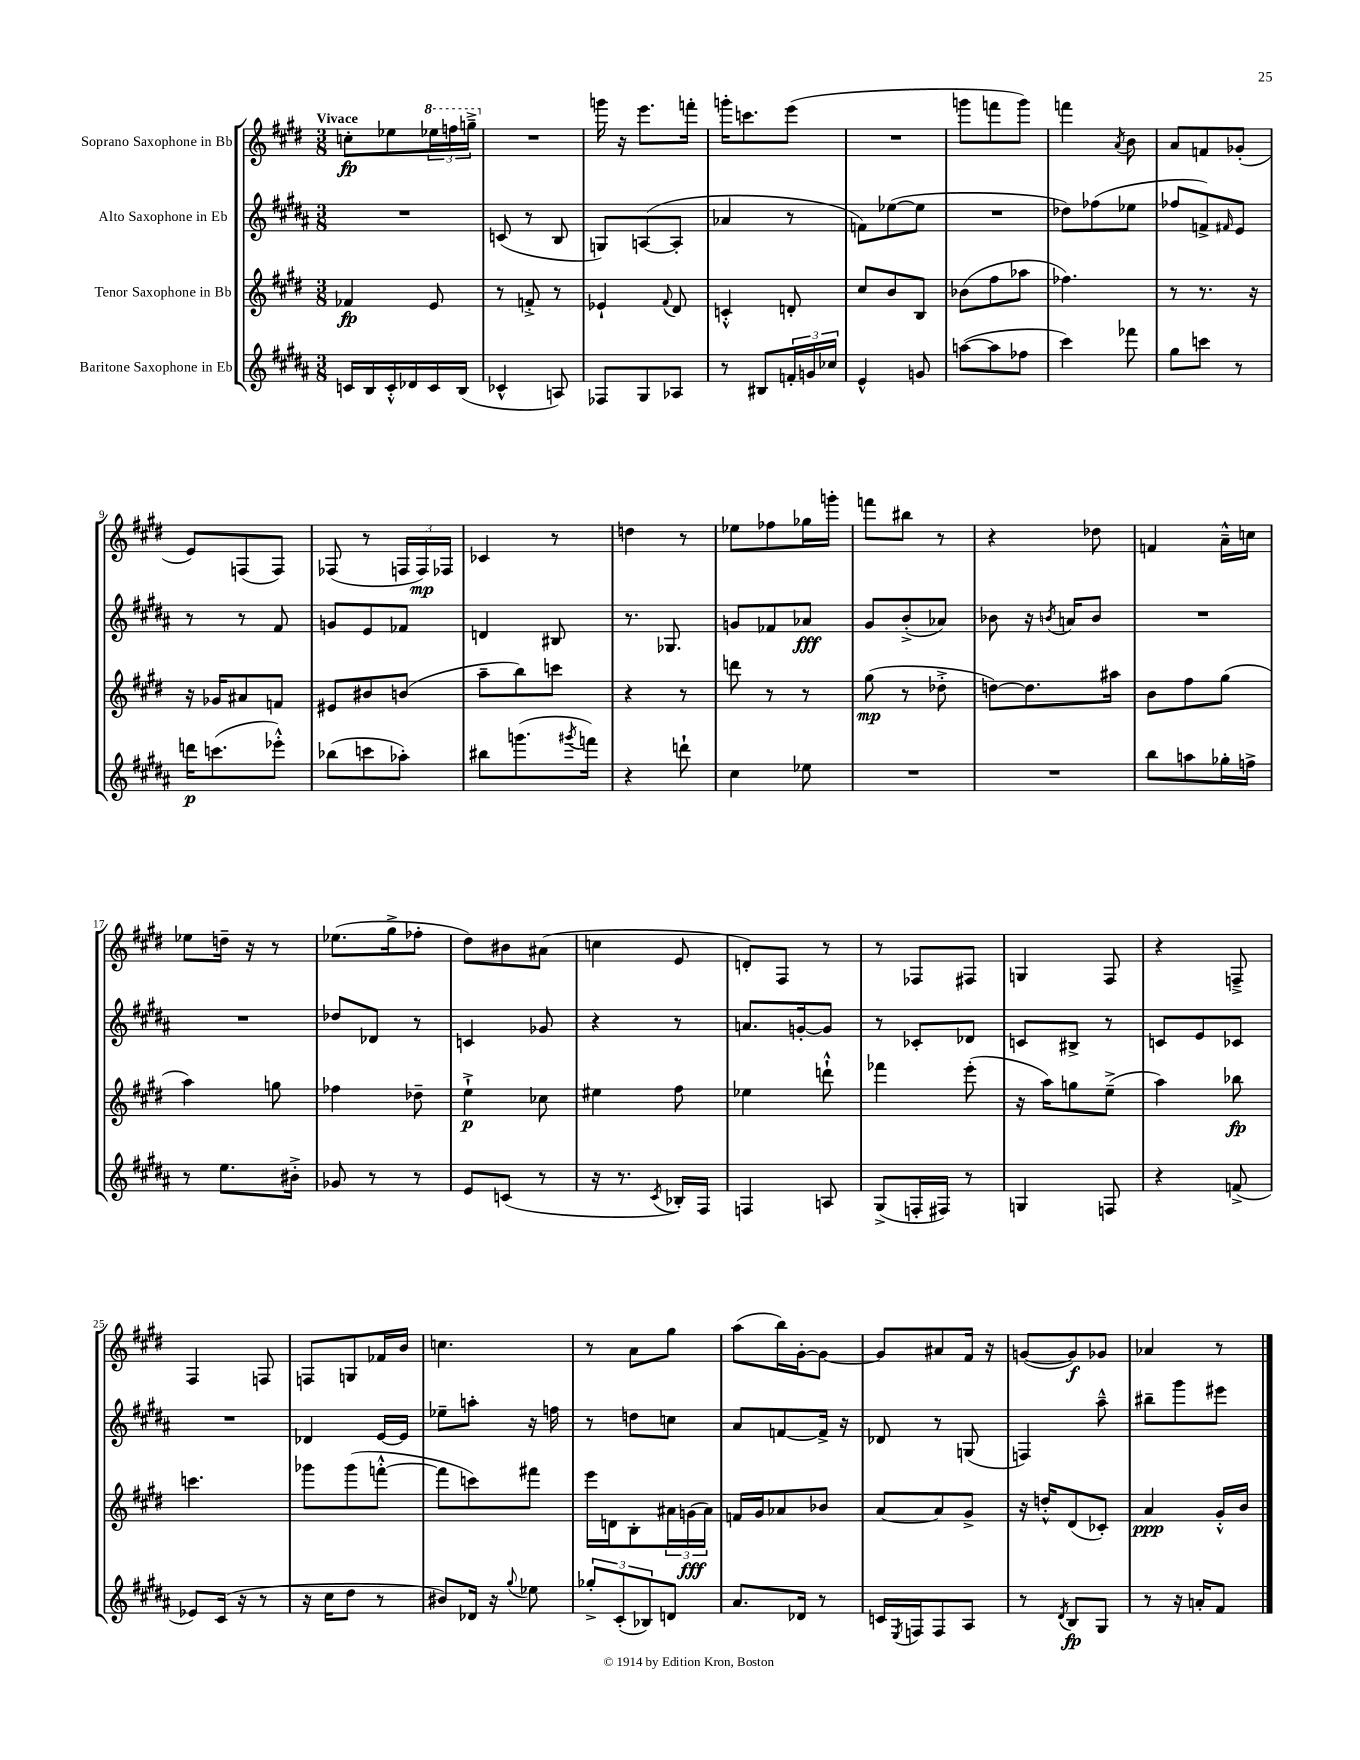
<<
\new StaffGroup <<
\new Staff = "s0" \with { instrumentName = "Soprano Saxophone in Bb" } {
    \clef treble \key e \major \numericTimeSignature \time 3/8 \tempo "Vivace"
    c''8-.\fp ees''8 \tuplet 3/2 { \ottava #1 ees'''16 f'''16 g'''16---> \ottava #0 } |
    R4. |
    g'''16 r16 e'''8. f'''16-. |
    g'''16-. c'''8. e'''8( |
    R4. |
    g'''8 f'''8 g'''8) |
    f'''4 \acciaccatura { a'8 } b'8 |
    a'8 f'8 ges'8-.( |
    e'8) f8( f8) |
    fes8( r8 \tuplet 3/2 { f16 f16\mp) fes16 } |
    ces'4 r8 |
    d''4 r8 |
    ees''8 fes''8 ges''16 g'''16-. |
    f'''8 bis''8 r8 |
    r4 des''8 |
    f'4 a'16---^ c''16 |
    ees''8 d''16-- r16 r8 |
    ees''8.( gis''16-> fes''8-. |
    dis''8) bis'8 ais'8( |
    c''4 e'8 |
    d'8-.) fis8 r8 |
    r8 fes8 fis8 |
    g4 fis8 |
    r4 f8---> |
    fis4 f8 |
    f8 g8 fes'16 b'16 |
    c''4. |
    r8 a'8 gis''8 |
    a''8( b''16) gis'16~-. gis'8~ |
    gis'8 ais'8 fis'16 r16 |
    g'8~( g'8\f) ges'8 |
    aes'4 r8 \bar "|." |
}
\new Staff = "s1" \with { instrumentName = "Alto Saxophone in Eb" } {
    \clef treble \key b \major \numericTimeSignature \time 3/8
    R4. |
    c'8( r8 b8 |
    g8) a8~( a8-. |
    aes'4 r8 |
    f'8) ees''8~( ees''8 |
    R4. |
    des''8) fes''8( ees''8 |
    fes''8 f'8->) \grace { fis'16 } e'8 |
    r8 r8 fis'8 |
    g'8 e'8 fes'8 |
    d'4 bis8 |
    r8. ges8. |
    g'8 fes'8 aes'8\fff |
    gis'8 b'8-.->( aes'8) |
    bes'8 r16 \acciaccatura { b'8 } a'16 b'8 |
    R4. |
    R4. |
    des''8 des'8 r8 |
    c'4 ges'8 |
    r4 r8 |
    a'8. g'16~-. g'8 |
    r8 ces'8-. des'8 |
    c'8 bis8-> r8 |
    c'8 e'8 ces'8 |
    R4. |
    des'4 e'16~ e'16 |
    ees''8-- a''8-. r16 f''16 |
    r8 d''8 c''8 |
    ais'8 f'8~ f'16-> r16 |
    des'8 r8 g8( |
    f4) ais''8---^ |
    bis''8-- gis'''8 eis'''8 \bar "|." |
}
\new Staff = "s2" \with { instrumentName = "Tenor Saxophone in Bb" } {
    \clef treble \key e \major \numericTimeSignature \time 3/8
    fes'4\fp e'8 |
    r8 f'8-.-> r8 |
    ees'4-! \appoggiatura { fis'8 } dis'8 |
    c'4-.-^ d'8-. |
    cis''8 b'8 b8 |
    bes'8( fis''8 aes''8 |
    fes''4.) |
    r8 r8. r16 |
    r16 ges'16 ais'8 f'8 |
    eis'8 bis'8 b'8( |
    a''8-- b''8) c'''8 |
    r4 r8 |
    d'''8 r8 r8 |
    gis''8\mp( r8 des''8-.-> |
    d''8~) d''8. ais''16 |
    b'8 fis''8 gis''8( |
    a''4) g''8 |
    fes''4 des''8-- |
    e''4-!->\p ces''8 |
    eis''4 fis''8 |
    ees''4 d'''8-!-^ |
    fes'''4 e'''8-.( |
    r16 a''16) g''8 e''8--->( |
    a''4) bes''8\fp |
    c'''4. |
    ges'''8 ges'''8( f'''8~-.-^ |
    f'''8 c'''8) fis'''8 |
    e'''16 d'16 b8-. \tuplet 3/2 { ais'16 g'16\fff( ais'16) } |
    f'16 gis'16 aes'8 bes'8 |
    a'8~ a'8 gis'8-> |
    r16 d''16-.-^ dis'8( ces'8-.) |
    a'4\ppp gis'16-.-^ b'16 \bar "|." |
}
\new Staff = "s3" \with { instrumentName = "Baritone Saxophone in Eb" } {
    \clef treble \key b \major \numericTimeSignature \time 3/8
    c'16 b16 c'16-.-^ des'16 c'16 b16( |
    ces'4-^ a8) |
    fes8 gis8 aes8 |
    r8 bis8 \tuplet 3/2 { f'16-. g'16 ces''16 } |
    e'4-^ g'8 |
    a''8~( a''8 fes''8 |
    cis'''4) fes'''8 |
    gis''8 c'''8 r8 |
    d'''16\p c'''8.( ees'''8-.-^) |
    bes''8( c'''8 aes''8-.) |
    bis''8 g'''8.( \acciaccatura { gis'''8 } f'''16) |
    r4 d'''8-! |
    cis''4 ees''8 |
    R4. |
    R4. |
    b''8 a''8 ges''16-. f''16-> |
    r8 e''8. bis'16-.-> |
    ges'8 r8 r8 |
    e'8 c'8( r8 |
    r16 r8. \acciaccatura { cis'8 } bes16-.) fis16 |
    f4 a8 |
    gis8->( f16-. fis16) r8 |
    g4 f8 |
    r4 f'8->( |
    ees'8) cis'16( r16 r8 |
    r16 cis''16 dis''8 r8 |
    bis'8) des'16 r16 \appoggiatura { gis''8 } ees''8 |
    \tuplet 3/2 { ges''8-.-> cis'8-.( bes8) } d'8 |
    ais'8. des'16 r8 |
    c'16 \acciaccatura { e8 } f16 f8 ais8 |
    r8 \acciaccatura { dis'8 } b8\fp gis8 |
    r8 r16 a'16-. fis'8 \bar "|." |
}
>>
>>
